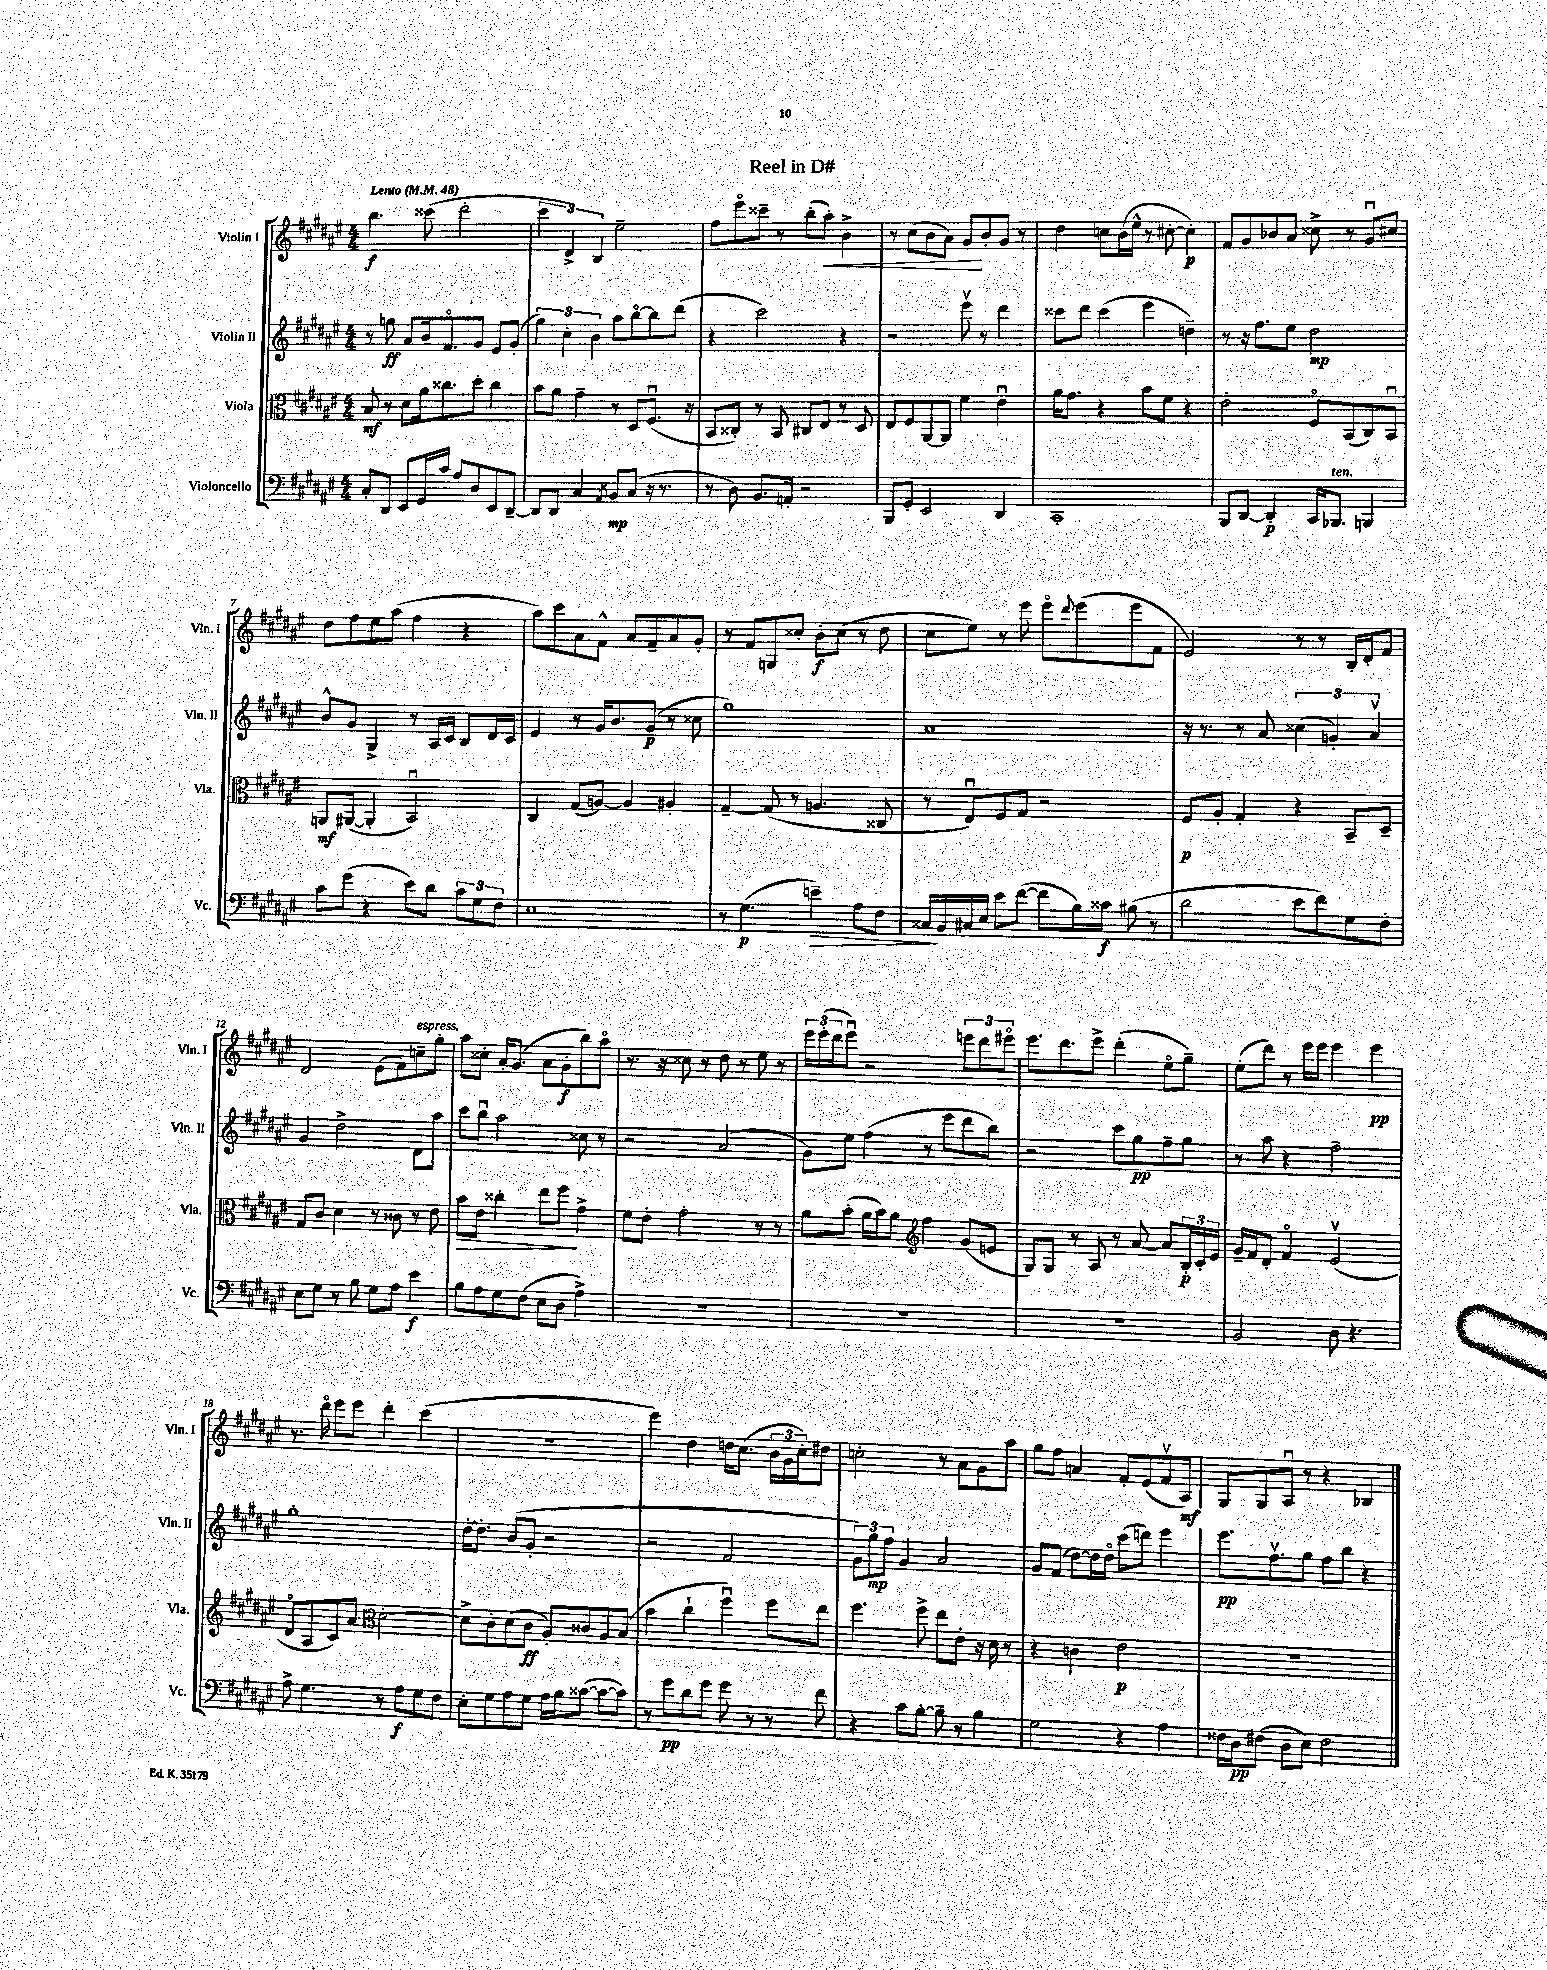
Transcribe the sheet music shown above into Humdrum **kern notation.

**kern	**dynam	**kern	**dynam	**kern	**dynam	**kern	**dynam
*part4	*part4	*part3	*part3	*part2	*part2	*part1	*part1
*staff4	*staff4	*staff3	*staff3	*staff2	*staff2	*staff1	*staff1
*I"Violoncello	*	*I"Viola	*	*I"Violin II	*	*I"Violin I	*
*I'Vc.	*	*I'Vla.	*	*I'Vln. II	*	*I'Vln. I	*
*clefF4	*	*clefC3	*	*clefG2	*	*clefG2	*
*k[f#c#g#d#a#e#]	*	*k[f#c#g#d#a#e#]	*	*k[f#c#g#d#a#e#]	*	*k[f#c#g#d#a#e#]	*
*M4/4	*	*M4/4	*	*M4/4	*	*M4/4	*
*MM48	*	*MM48	*	*MM48	*	*MM48	*
=1	=1	=1	=1	=1	=1	=1	=1
!	!	!	!	!	!	!LO:TX:a:B:t=Lento	!
8C#'/L	.	8B/	mf	8r	.	4.bb\	f
8DD#/J	.	8r	.	8ggn\	ff	.	.
8EE#/L	.	8d#\L	.	8a#/L	.	.	.
16GG#/L	.	16a#\k	.	16b/k	.	(8ccc##X\	.
16c#/JJ	.	8.cc##X\	.	8.f#/	.	.	.
8A#/L	.	.	.	.	.	2ddd#'\	.
8D#/	.	8dd#'\J	.	8g#/J	.	.	.
8EE#/	.	4cc##\	.	8e#/L	.	.	.
[8DD#~/J	.	.	.	(8g#'/J	.	.	.
=2	=2	=2	=2	=2	=2	=2	=2
8DD#/L]	.	8b\L	.	6gg#\)	.	6ccc#\	.
8DD#/J	.	8a#\J	.	.	.	.	.
.	.	.	.	6cc#'\	.	6d#^/)	.
4C#/	.	4g#~\	.	.	.	.	.
.	.	.	.	6b\	.	6B/	.
8qAA#/	.	.	.	.	.	.	.
8BB/L	mp	8r	.	8aa#\L	.	2ee#~\	.
(8C#/J	.	8D#/L	.	[8bb\	.	.	.
16r	.	(8.F#u/J	.	8bb\]	.	.	.
8.r	.	.	.	.	.	.	.
.	.	.	.	(8ddd#\J	.	.	.
.	.	16r	.	.	.	.	.
=3	=3	=3	=3	=3	=3	=3	=3
8r	.	8BB/L	.	4r	.	8ff#\L	.
8D#\)	.	8C##X'/J)	.	.	.	8eee#\	.
8.BB/L	.	8r	.	2ccc#\)	.	8ccc##X~\J	.
.	.	8BB/	.	.	.	8r	.
16AAn'/Jk	.	.	.	.	.	.	.
2r	.	8C#X/L	.	.	.	(8bb'\L	.
!	!	!	!	!	!	!	!LO:HP:b
.	.	8E#/J	.	.	.	8aa#'\J)	<
.	.	8r	.	4r	.	4b^\	.
.	.	8D#/	.	.	.	.	.
=4	=4	=4	=4	=4	=4	=4	=4
8BBB/L	.	8E#/L	.	2r	.	8r	.
8GG#'/J	.	8F#/	.	.	.	(8cc#\L	.
2EE#/	.	[8AA#/	.	.	.	8b\	.
.	.	8AA#/J]	.	.	.	8a#\J)	.
.	.	4f#\	.	8eee#v\	.	8g#/L	.
.	.	.	.	8r	.	8b'/	[
4DD#/	.	4e#u\	.	4ddd#\	.	8g#/J	.
.	.	.	.	.	.	8r	.
=5	=5	=5	=5	=5	=5	=5	=5
1CC#'	.	16a#\KL	.	8ccc##X\L	.	4dd#\	.
.	.	8.g#\J	.	.	.	.	.
.	.	.	.	8ddd#\J	.	.	.
.	.	4r	.	(4ccc##\	.	8ccn\L	.
.	.	.	.	.	.	(16b\L	.
.	.	.	.	.	.	16ee#^^\JJ	.
.	.	8b\L	.	4eee#\	.	8r	.
.	.	8f#\J	.	.	.	[8cc#X'\	.
.	.	4r	.	4ddn~\)	.	4cc#'\])	p
=6	=6	=6	=6	=6	=6	=6	=6
8BBB/L	.	2e#'\	.	8r	.	8f#/L	.
[8DD#/J	.	.	.	16r	.	8g#/	.
.	.	.	.	8.ff#\L	.	.	.
4DD#'/]	p	.	.	.	.	8b-X/	.
.	.	.	.	8ee#\J	.	8a#/J	.
16CC#/KL	.	8F#/L	.	2dd#\	mp	8cc##X^\	.
!LO:TX:a:i:t=ten.	!	!	!	!	!	!	!
8.BBB-X/J	.	.	.	.	.	.	.
.	.	(8BB/	.	.	.	8r	.
4BBBn/	.	8C#/)	.	.	.	8g#u/L	.
.	.	8BBu/J	.	.	.	8cc#X/J	.
!!LO:LB:g=z
=7	=7	=7	=7	=7	=7	=7	=7
8c#\L	.	8AAn/L	mf	8b^^/L	.	8dd#\L	.
(8g#\J	.	([8AA#X/J	.	8g#/J	.	8ff#\	.
4r	.	4AA#'/]	.	4G#^/	.	8ee#\	.
.	.	.	.	.	.	(8aa#\J	.
8e#\L)	.	2BBu/)	.	8r	.	4ff#\	.
8d#\J	.	.	.	16A#/LL	.	.	.
.	.	.	.	16c#/JJ	.	.	.
12c#\L	.	.	.	8B/L	.	4r	.
12G#\	.	.	.	.	.	.	.
.	.	.	.	16d#/L	.	.	.
12F#\J	.	.	.	.	.	.	.
.	.	.	.	16c#/JJ	.	.	.
=8	=8	=8	=8	=8	=8	=8	=8
1E#	.	4C#/	.	4e#/	.	8aa#\L)	.
.	.	.	.	.	.	8ccc#\	.
.	.	(8G#/L	.	8r	.	8a#\	.
.	.	[8An/J)	.	16g#/KL	.	8f#^^\J	.
.	.	.	.	8.b/	.	.	.
.	.	4A/]	.	.	.	8a#/L	.
.	.	.	.	(8g#/J	p	8f#~/	.
.	.	4A#X'/	.	8r	.	8a#/	.
.	.	.	.	8cc##X\	.	8g#'/J	.
=9	=9	=9	=9	=9	=9	=9	=9
8r	.	[4G#~/	.	1gg#)	.	8r	.
(4.G#\	p	.	.	.	.	8f#/L	.
.	.	(8G#/]	.	.	.	8Gn/	.
.	.	8r	.	.	.	8cc##X'/J	.
!	!LO:HP:b	!	!	!	!	!	!
4en~\)	>	4.An/	.	.	.	8b'\L	f
.	.	.	.	.	.	(8cc##\J	.
8A#\L	.	.	.	.	.	8r	.
8F#\J	.	8C##X/	.	.	.	8dd#\	.
=10	=10	=10	=10	=10	=10	=10	=10
16C##X/LL	.	8r	.	1a#	.	8cc#\L	.
16BB/	]	.	.	.	.	.	.
16C#X/	.	8E#u/L)	.	.	.	8ee#\J)	.
16E#/JJ	.	.	.	.	.	.	.
8e#\L	.	8F#/	.	.	.	8r	.
([8f#\J	.	8G#/J	.	.	.	8eee#\	.
8f#\L]	.	2r	.	.	.	8eee#\L	.
.	.	.	.	.	.	8qqddd#/	.
16B\L)	.	.	.	.	.	(8eee#\	.
16c##X\JJ	f	.	.	.	.	.	.
(8B#X\	.	.	.	.	.	8eee#\	.
8r	.	.	.	.	.	8f#\J	.
=11	=11	=11	=11	=11	=11	=11	=11
2d#\	.	8F#/L	p	16r	.	2e#/)	.
.	.	.	.	8.r	.	.	.
.	.	8A#'/J	.	.	.	.	.
.	.	4G#'/	.	8r	.	.	.
.	.	.	.	8a#/	.	.	.
8e#\L	.	4r	.	(6cc##X\	.	8r	.
8f#\)	.	.	.	.	.	8r	.
.	.	.	.	6gn'/)	.	.	.
8G#\	.	8BB~/L	.	.	.	16B'/LL	.
.	.	.	.	.	.	16d#'/J	.
.	.	.	.	6a#v/	.	.	.
8F#'\J	.	8D#~/J	.	.	.	8f#/J	.
!!LO:LB:g=z
=12	=12	=12	=12	=12	=12	=12	=12
8E#\L	.	8G#/L	.	4g#/	.	2d#/	.
8G#\J	.	8c#/J	.	.	.	.	.
8r	.	4d#\	.	2dd#^\	.	.	.
8B\	.	.	.	.	.	.	.
8G#\L	.	8r	.	.	.	(8e#\L	.
8A#\J	.	8c##X\	.	.	.	8f#\)	.
!	!	!	!	!	!	!LO:TX:a:i:t=espress.	!
4e#\	f	8r	.	8d#\L	.	8ccn~\	.
.	.	8e#\	.	8aa#\J	.	8gg#'\J	.
=13	=13	=13	=13	=13	=13	=13	=13
!	!	!	!LO:HP:b	!	!	!	!
8B\L	.	8b\L	>	8ccc#\L	.	8aa#\L	.
8A#\	.	8e#\J	.	8bbu\J	.	8cc##X'\J	.
8G#\	.	4cc##X'\	.	2aa#\	.	16a#'/KL	.
.	.	.	.	.	.	(8.g#/J	.
(8F#\J	.	.	.	.	.	.	.
8E#\L	.	8ee#\L	.	.	.	8a#\L	.
8D#\J	.	8ff#\J	.	.	.	8g#'\	f
4A#^\)	.	4g#^\	]	8cc##X\	.	8bb\)	.
.	.	.	.	8r	.	8aa#\J	.
=14	=14	=14	=14	=14	=14	=14	=14
1r	.	8f#\L	.	2r	.	8.r	.
.	.	8e#'\J	.	.	.	.	.
.	.	.	.	.	.	16r	.
.	.	2g#'\	.	.	.	8cc##X\	.
.	.	.	.	.	.	8r	.
.	.	.	.	(2a#/	.	8dd#\	.
.	.	.	.	.	.	8r	.
.	.	8r	.	.	.	8ee#\	.
.	.	8r	.	.	.	8r	.
=15	=15	=15	=15	=15	=15	=15	=15
1r	.	8a#\L	.	8g#\L)	.	24eee#\LL	.
.	.	.	.	.	.	(24eee#'\	.
.	.	.	.	.	.	24ddd#\J	.
.	.	(8b'\J	.	8ee#\J	.	8eee#u\J)	.
.	.	16a#\LL	.	(4ff#\	.	2r	.
.	.	16b\J)	.	.	.	.	.
.	.	8a#\J	.	.	.	.	.
*	*	*clefG2	*	*	*	*	*
.	.	4ff#\	.	8r	.	.	.
.	.	.	.	8eee#\L	.	.	.
.	.	(8g#/L	.	8ddd#\	.	12eeen\L	.
.	.	.	.	.	.	12ddd#\	.
.	.	8en/J	.	8bb\J)	.	.	.
.	.	.	.	.	.	12eee#X\J	.
=16	=16	=16	=16	=16	=16	=16	=16
1r	.	8G#/L)	.	2r	.	8.eee#\L	.
.	.	8G#/J	.	.	.	.	.
.	.	.	.	.	.	8.ddd#\	.
.	.	8r	.	.	.	.	.
.	.	8A#/	.	.	.	8eee#^\J	.
.	.	8r	.	8ccc#\L	.	(4ddd#'\	.
.	.	[8a#/	.	8gg#\	pp	.	.
.	.	8a#/L]	.	8ff#~\	.	8ee#\L	.
.	.	24B'/L	p	8gg#\J	.	8gg#~\J)	.
.	.	24c#'/	.	.	.	.	.
.	.	24e#/JJ	.	.	.	.	.
=17	=17	=17	=17	=17	=17	=17	=17
2BB/	.	16g#~/LL	.	8r	.	(8ee#'\L	.
.	.	16f#/J	.	.	.	.	.
.	.	8d#'/J	.	8aa#\	.	8ddd#\J)	.
.	.	4f#/	.	4r	.	8r	.
.	.	.	.	.	.	16eee#\LL	.
.	.	.	.	.	.	16eee#\JJ	.
8D#\	.	(2e#v/	.	2ff#~\	.	4eee#\	.
4.r	.	.	.	.	.	.	.
.	.	.	.	.	.	4eee#\	pp
!!LO:LB:g=z
=18	=18	=18	=18	=18	=18	=18	=18
8A#^\	.	8d#/L	.	1gg#'	.	8.r	.
4.G#\	.	8A#/	.	.	.	.	.
.	.	.	.	.	.	16ddd#\	.
.	.	8c#/)	.	.	.	8eee#\L	.
.	.	8a#/J	.	.	.	8eee#\J	.
*	*	*clefC3	*	*	*	*	*
8r	.	[2d#'\	.	.	.	4ddd#'\	.
8A#\L	f	.	.	.	.	.	.
8G#\	.	.	.	.	.	(4ccc#\	.
8F#\J	.	.	.	.	.	.	.
=19	=19	=19	=19	=19	=19	=19	=19
8E#'\L	.	8d#^\L]	.	[16dd#'\KL	.	1r	.
.	.	.	.	8.dd#'\J]	.	.	.
8G#\	.	8c#'\	.	.	.	.	.
8A#\	.	(8d#\	.	(8b/L	.	.	.
8G#\J	.	8c#\J	ff	8g#'/J	.	.	.
16A#\LL	.	8A#'/L)	.	2r	.	.	.
16B\J	.	.	.	.	.	.	.
([8c##X\J	.	8c##X/	.	.	.	.	.
8c##\L_	.	8A#/	.	.	.	.	.
8c##\J])	.	(8B/J	.	.	.	.	.
=20	=20	=20	=20	=20	=20	=20	=20
8r	.	4b\	.	2r	.	4eee#\)	.
8g#\L	pp	.	.	.	.	.	.
8d#\	.	4cc#`\	.	.	.	4dd#\	.
8g#\J	.	.	.	.	.	.	.
8g#\	.	4ff#u\)	.	2f#/	.	16ddn\KL	.
.	.	.	.	.	.	(8.cc#\J	.
8r	.	.	.	.	.	.	.
8r	.	8ff#\L	.	.	.	24b\LL	.
.	.	.	.	.	.	24g#\	.
.	.	.	.	.	.	24cc#'\J)	.
8f#\	.	8ee#\J	.	.	.	8dd#X\J	.
=21	=21	=21	=21	=21	=21	=21	=21
4r	.	4.ff#\	.	12g#\L)	.	2ccn'\	.
.	.	.	.	12gg#\	mp	.	.
.	.	.	.	12ff#\J	.	.	.
8c#\L	.	.	.	4g#/	.	.	.
[8B'\J	.	8ff#^\	.	.	.	.	.
8B~\]	.	8ee#\L	.	2a#/	.	8r	.
8r	.	8e#'\J	.	.	.	8a#\L	.
4B\	.	16r	.	.	.	8g#\	.
.	.	16d#\	.	.	.	.	.
.	.	8r	.	.	.	8aa#\J	.
=22	=22	=22	=22	=22	=22	=22	=22
2G#\	.	4r	.	8g#/L	.	8gg#\L	.
.	.	.	.	(8f#/J	.	8ff#\J	.
.	.	4cn\	.	[8dd#\L)	.	4an/	.
.	.	.	.	16dd#\L]	.	.	.
.	.	.	.	16dd#\JJ	.	.	.
4r	.	2e#\	p	(8ccc#\L	.	8f#'/L	.
.	.	.	.	8dddn\J)	.	(8e#/	.
4A#\	.	.	.	4eee#\	.	8f#v/	.
.	.	.	.	.	.	8A#/J)	mf
=23	=23	=23	=23	=23	=23	=23	=23
16F##X\LL	.	1r	.	8.eee#\L	pp	8G#/L	.
16D#\J	pp	.	.	.	.	.	.
(8F#X\J	.	.	.	.	.	8G#/	.
.	.	.	.	8.ff#v\	.	.	.
8D#\L	.	.	.	.	.	8A#u/J	.
8E#\J)	.	.	.	8gg#\J	.	8r	.
2F#\	.	.	.	8ff#\L	.	4r	.
.	.	.	.	8bb\J	.	.	.
.	.	.	.	4r	.	4B-X/	.
==	==	==	==	==	==	==	==
*-	*-	*-	*-	*-	*-	*-	*-
